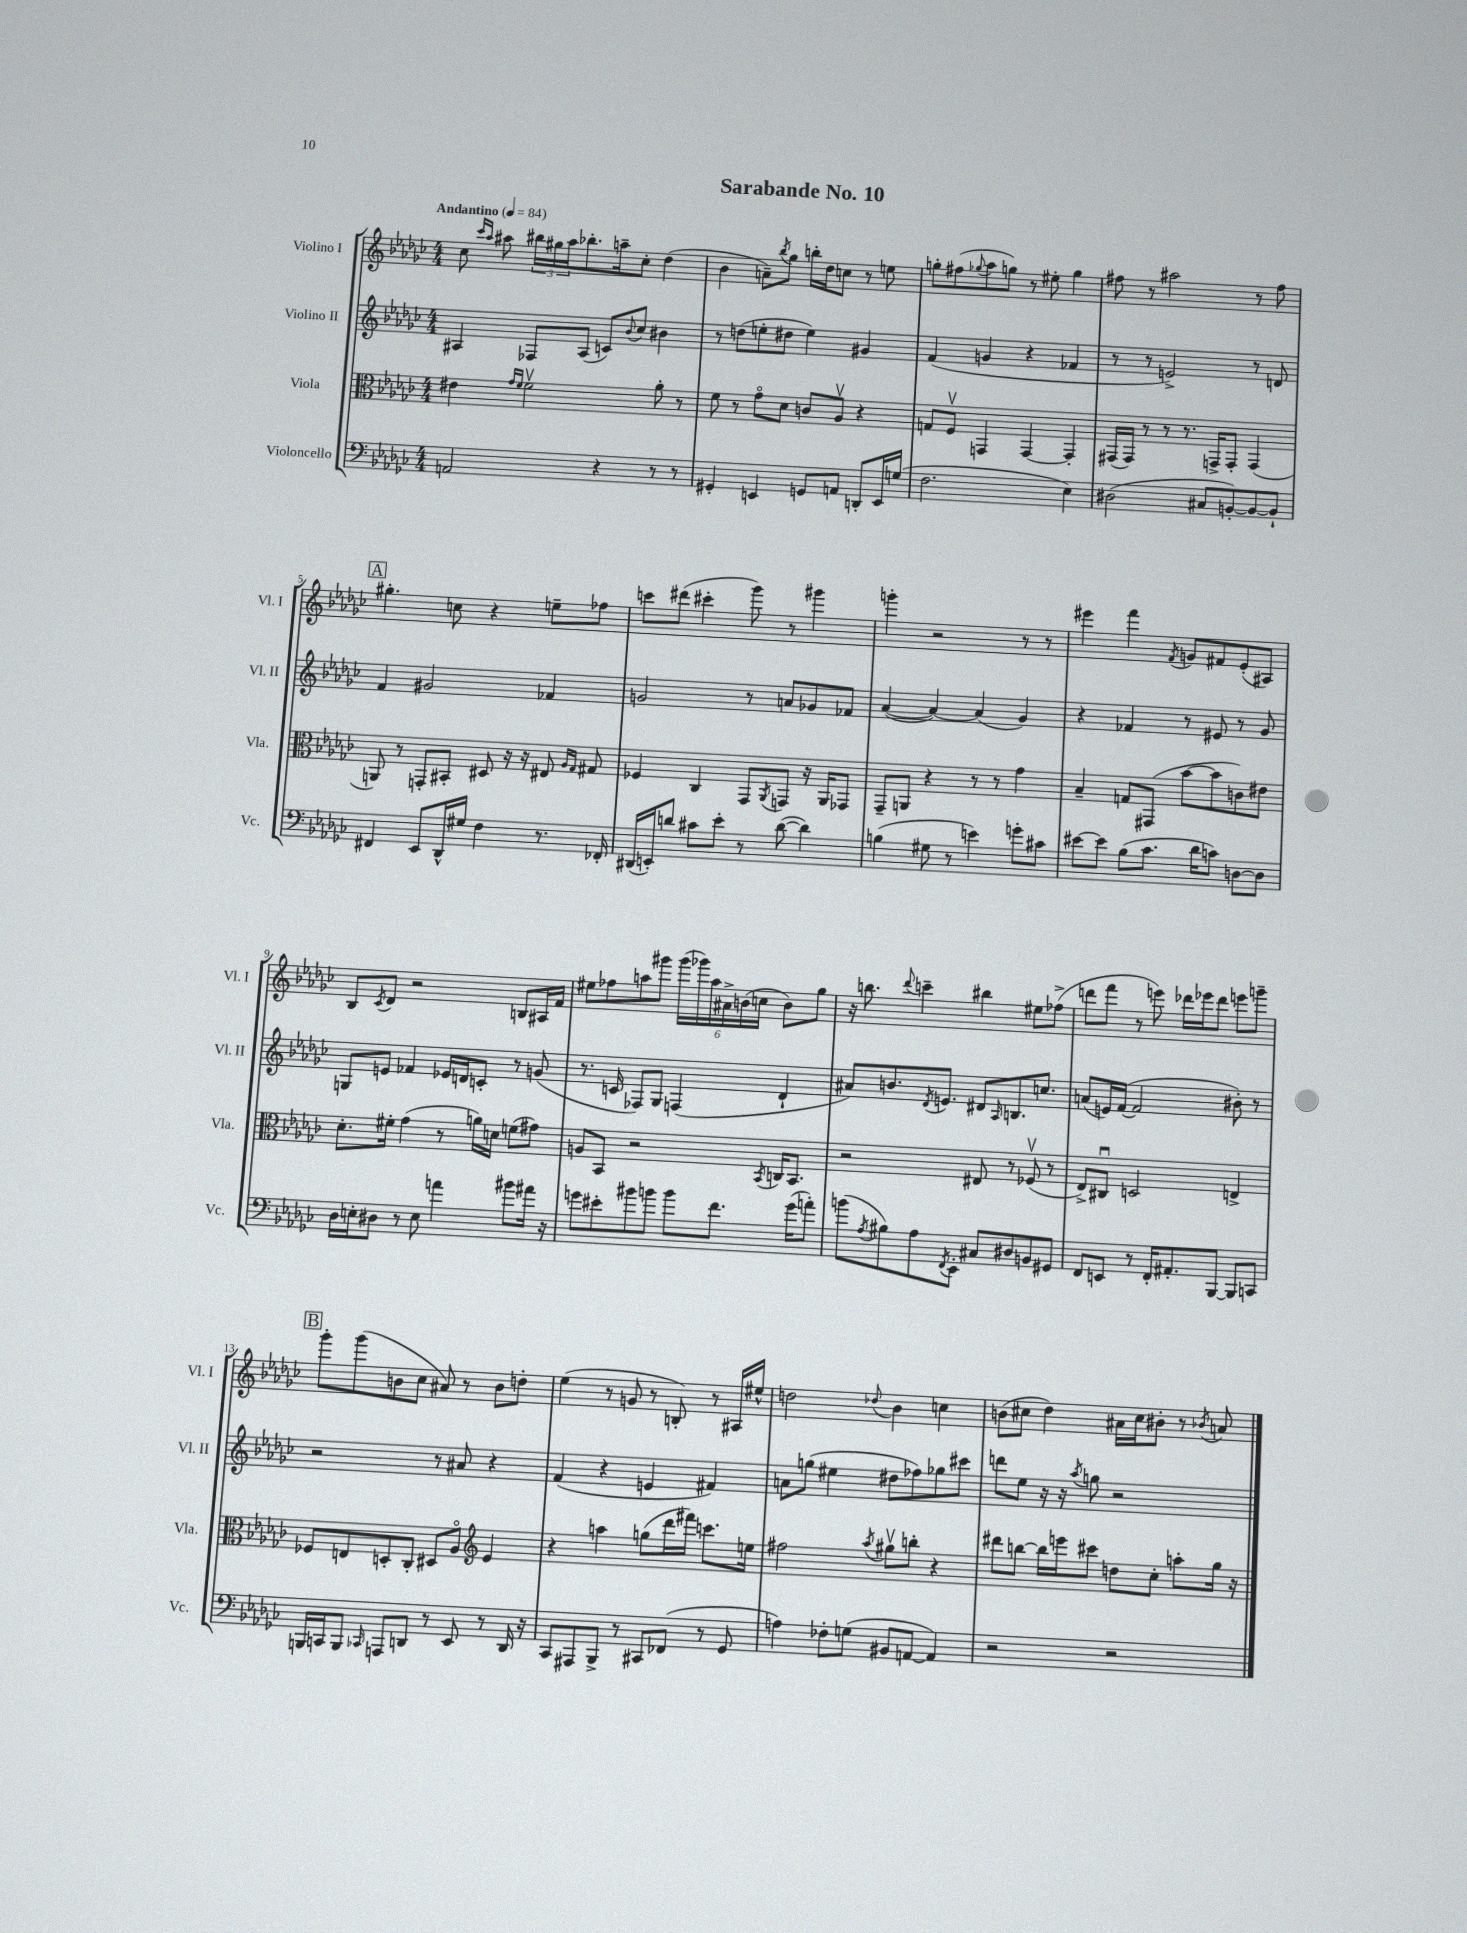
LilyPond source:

\header { title = "Sarabande No. 10" }
<<
\new StaffGroup <<
\new Staff = "s0" \with { instrumentName = "Violino I" shortInstrumentName = "Vl. I" } {
    \clef treble \key ges \major \numericTimeSignature \time 4/4 \tempo "Andantino" 4 = 84
    ces''8 \grace { ces'''16 aes''16 } ais''8 \tuplet 3/2 { bis''16 gis''16 ais''16 } bes''8.-. a''16-- ces''8-. des''4( |
    bes'4 a'8--) \acciaccatura { bes''8 } ges''8 b''16-. des''16 c''8 r8 e''8 |
    g''8-. fis''8( \appoggiatura { ges''8 } aes''8 g''8) r8 eis''8-. g''4 |
    fis''8 r8 ais''2 r8 fis''8 |
    \mark \markup { \box "A" } gis''4.-. c''8 r4 e''8-- fes''8 |
    c'''8 dis'''8( cis'''4-. ges'''8) r8 gis'''4 |
    g'''4-. r2 r8 r8 |
    eis'''4 f'''4 \acciaccatura { f'8 } g'8 fis'8 ees'8-.( ais8) |
    bes8 \acciaccatura { ces'8 } des'8 r2 b8 ais16 f'16 |
    eis''8 fes''8 a''8 gis'''8 \tuplet 6/4 { gis'''16( ges'''16) a''16 ais'16-> b'16( c''16 } b'8) ges''8 |
    r16 b''8. \appoggiatura { des'''8 } c'''4-- bis''4 eis''8 fes''8->( |
    d'''8 f'''8 r8 e'''8) des'''16 ees'''16 des'''8 e'''8 g'''8-- |
    \mark \markup { \box "B" } ges'''8-. ges'''8( b'8 ces''8 ais'8) r8 b'8 d''8-. |
    ees''4( r8 g'8 r8 b8-.) r8 ais16 eis''16-^ |
    d''2 \appoggiatura { des''8 } bes'4 c''4 |
    b'8( cis''8 des''4) ais'16 cis''16 bis'8-. r8 \acciaccatura { bes'8 } a'8 \bar "|." |
}
\new Staff = "s1" \with { instrumentName = "Violino II" shortInstrumentName = "Vl. II" } {
    \clef treble \key ges \major \numericTimeSignature \time 4/4
    ais4 fes8 ais8( c'8) \appoggiatura { bes'8 } ces''8 bis'4 |
    r8 d''8( e''8-. dis''8 e''4) gis'4 |
    f'4( g'4 r4 fes'4 |
    r8 r8 e'2->) r8 d'8 |
    \mark \markup { \box "A" } f'4 gis'2 fes'4 |
    g'2 r8 a'8 ges'8 fes'8 |
    aes'4~( aes'4~) aes'4( ges'4) |
    r4 fes'4 r8 eis'8 r8 ges'8 |
    g8 e'8 fes'4 ees'16 d'16 c'8-. r8 g'8( |
    r8. c'16 fes8) ges8 f4( des'4-! |
    ais'8) b'8. \acciaccatura { des'8 } e'8. dis'8 \grace { aes16 } b8. c''8. |
    a'8( e'16) f'16~( f'2 bis'8-.) r8 |
    \mark \markup { \box "B" } r2 r8 ais'8 r4 |
    f'4( r4 e'4 fis'4) |
    a'8 g''8( eis''4 dis''8 fes''8) ges''8 cis'''8 |
    d'''8 ees''8 r16 r16 \acciaccatura { aes''8 } g''8 r2 \bar "|." |
}
\new Staff = "s2" \with { instrumentName = "Viola" shortInstrumentName = "Vla." } {
    \clef alto \key ges \major \numericTimeSignature \time 4/4
    eis'4 \grace { ges'16 f'16 } f'2\upbow aes'8-. r8 |
    f'8 r8 ges'8\flageolet des'8 c'8 aes8\upbow r4 |
    g8 f8\upbow g,4 g,4~ g,4-. |
    gis,16( gis,16) r8 r8 r8. g,16-> g,8-. g,4( |
    \mark \markup { \box "A" } a,8) r8 g,8-. bis,8-. dis8 r16 r16 eis8 \grace { aes16 ges16 } gis8 |
    fes4 ces4 ges,8 \acciaccatura { aes,8 } g,8 r16 aes,16 ges,8 |
    ges,8-- a,8 r4 r8 r8 ges'4 |
    bes4-- g8 gis,8( bes'8~ bes'8 c'8) eis'8 |
    des'8.-. fis'16-. ges'4( r8 a'16) d'16 f'8( gis'8) |
    a8 bes,8 r2 \acciaccatura { bes,8 } c16 bes,8. |
    r2 eis8 r8 fes8\upbow( r8 |
    ees8->) cis8\downbow d2 e4-> |
    \mark \markup { \box "B" } fes8 e8 d8-. ces8-. dis8 aes8\flageolet \clef treble ees'4 |
    r4 a''4 g''8( des'''16 fis'''16) c'''8. e''16 |
    fis''2 \acciaccatura { aes''8 } gis''8\upbow b''8-. r4 |
    dis'''8 b''8~ b''16 e'''16 cis'''8 d''8 ces''8-. a''8-. ges''16 r16 \bar "|." |
}
\new Staff = "s3" \with { instrumentName = "Violoncello" shortInstrumentName = "Vc." } {
    \clef bass \key ges \major \numericTimeSignature \time 4/4
    a,2 r4 r8 r8 |
    gis,4-. e,4 g,8 a,8 d,8-. e,16 g16( |
    f2. ees4) |
    dis2( cis8 b,8~-.) b,8~ b,8-! |
    \mark \markup { \box "A" } fis,4 ees,8 des,16-^ gis16 f4 r8. fes,16-. |
    dis,16( e,16-.) d'8 cis'8 ees'8-. r8 d'8~( d'4) |
    b4( gis8 r8 e'4) g'8-. cis'8 |
    eis'8~ eis'8 bes8( ces'8. des'16 c'8) d8~ d8 |
    des16 e16-. dis8 r8 e8 a'4 bis'8 ais'16 r16 |
    g'8 eis'8-. bis'8 b'8 b'8 f'8. g'16( a'8-.) |
    b'8( \acciaccatura { aes8 } bis8) aes8 \acciaccatura { f,8 } ees,8-. cis8 dis8 b,8 gis,8 |
    f,8 e,8 r8 f,16-. ais,8.-. bes,,8~ bes,,8 c,8 |
    \mark \markup { \box "B" } b,,16 c,16 b,,8 \grace { ces,16 } a,,8 d,8 r8 ees,8 r8 d,16 r16 |
    ces,8 ais,,8 bes,,8-> r8 cis,8 fes,8( r8 ges,8 |
    a4) fes8-. g8( bis,8 a,8~ a,4) |
    r2 r2 \bar "|." |
}
>>
>>
